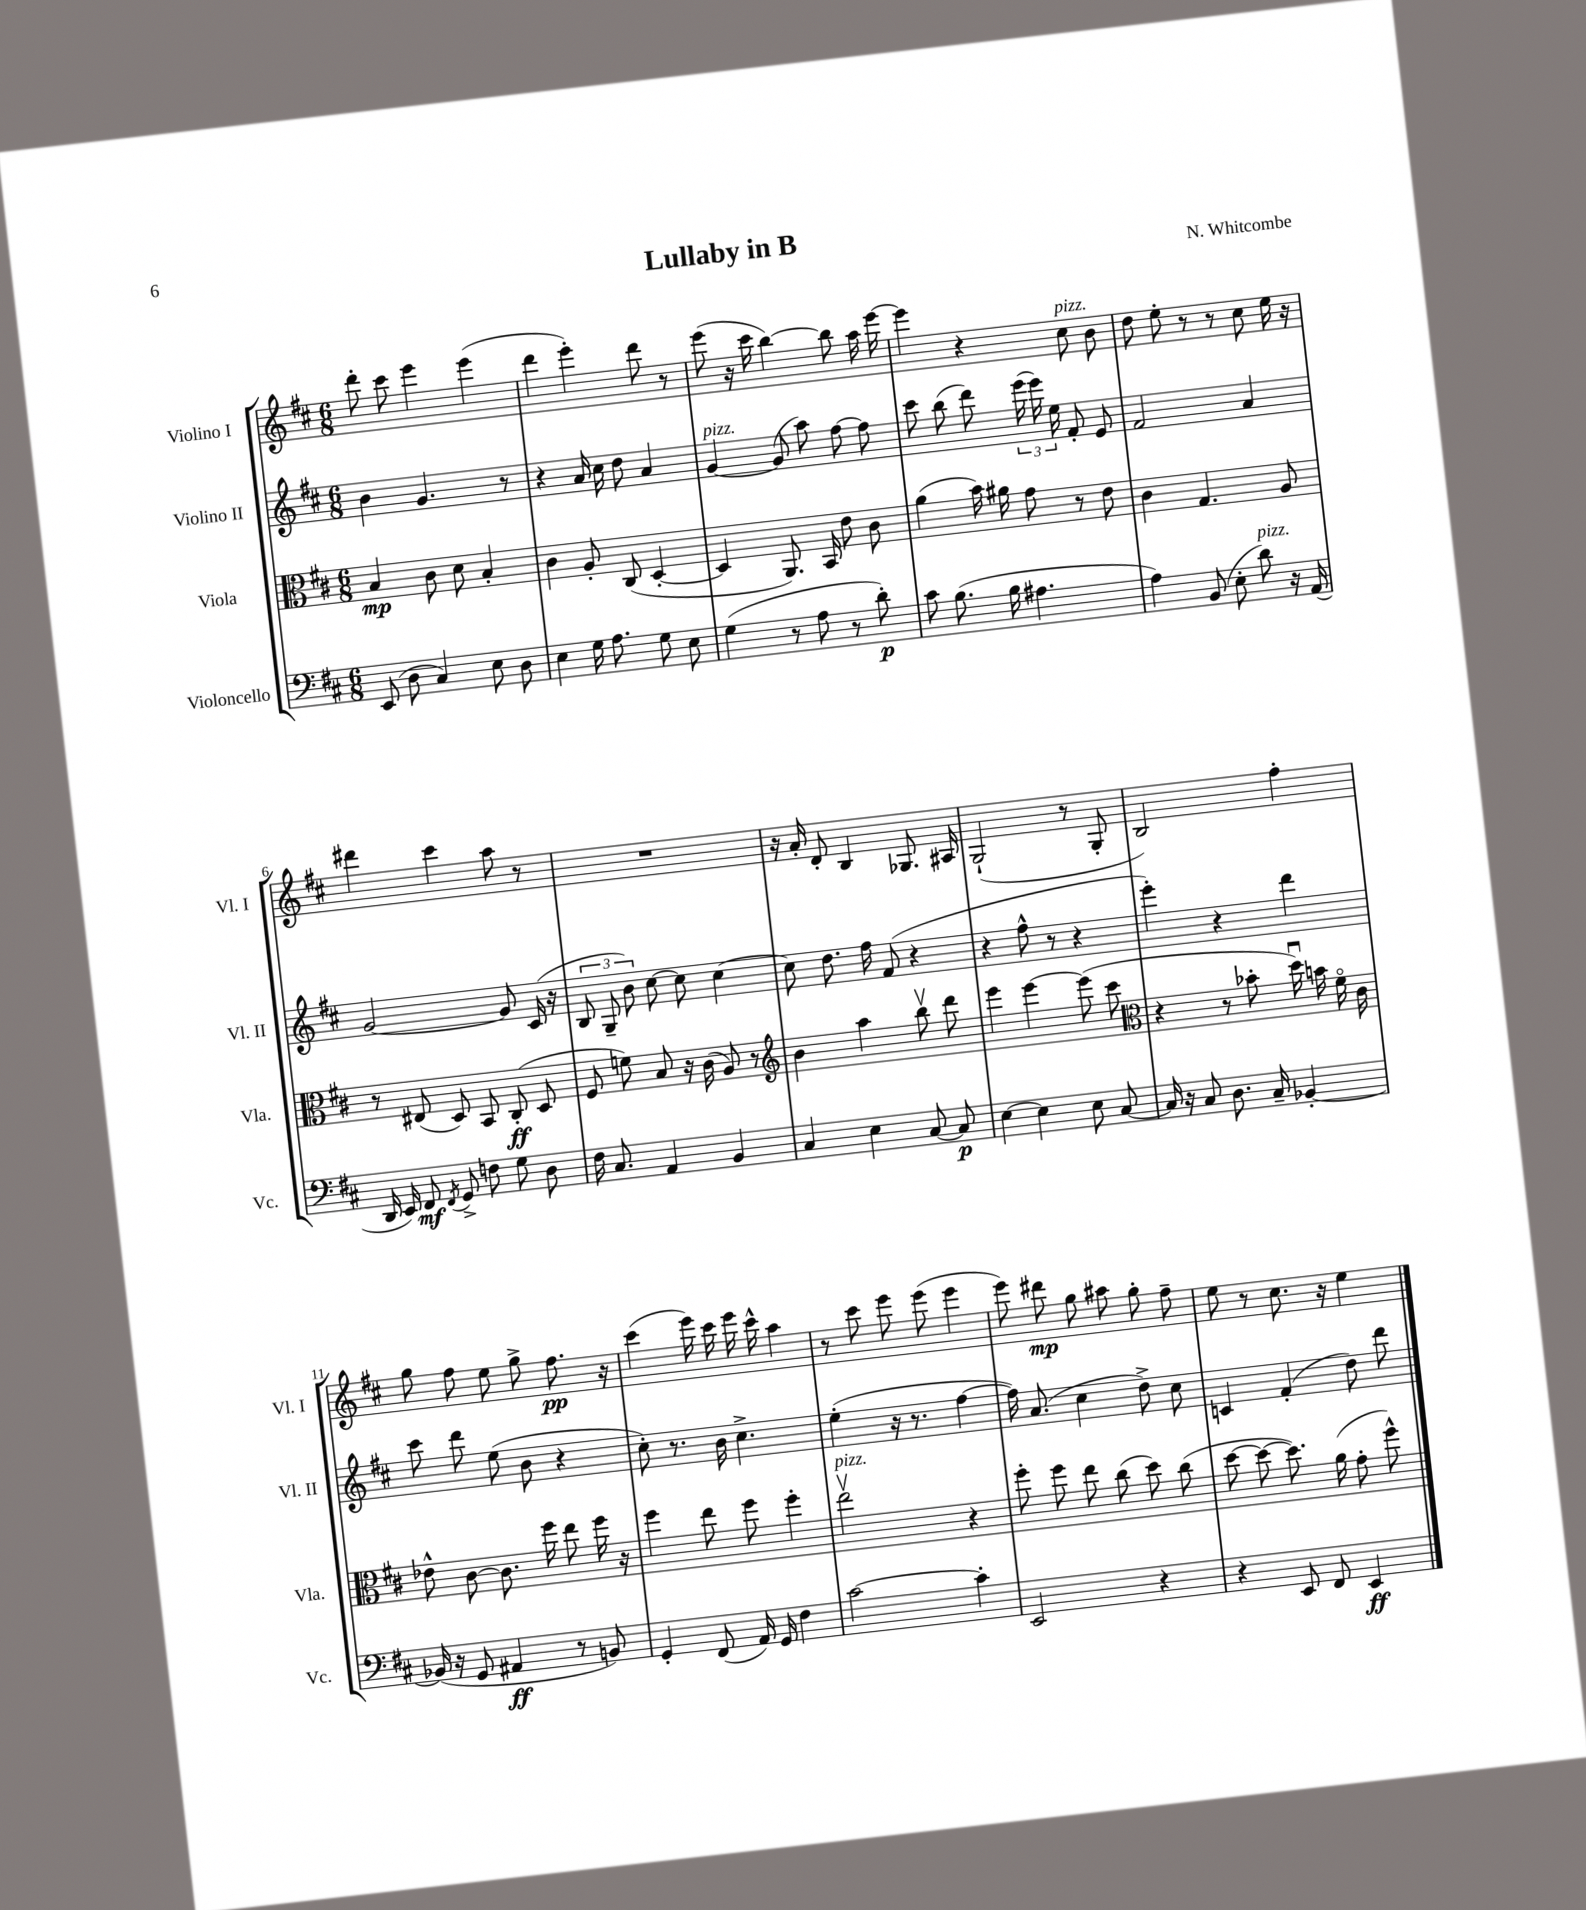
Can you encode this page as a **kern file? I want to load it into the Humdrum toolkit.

**kern	**dynam	**kern	**dynam	**kern	**kern	**dynam
*part4	*part4	*part3	*part3	*part2	*part1	*part1
*staff4	*staff4	*staff3	*staff3	*staff2	*staff1	*staff1
*I"Violoncello	*	*I"Viola	*	*I"Violino II	*I"Violino I	*
*I'Vc.	*	*I'Vla.	*	*I'Vl. II	*I'Vl. I	*
*clefF4	*	*clefC3	*	*clefG2	*clefG2	*
*k[f#c#]	*	*k[f#c#]	*	*k[f#c#]	*k[f#c#]	*
*M6/8	*	*M6/8	*	*M6/8	*M6/8	*
=1	=1	=1	=1	=1	=1	=1
(8EE/	.	4B/	mp	4b\	8ddd'\	.
8D\	.	.	.	.	8ccc#\	.
4C#/)	.	8c#\	.	4.g/	4eee\	.
.	.	8d\	.	.	.	.
8E\	.	4B'/	.	.	(4eee\	.
8D\	.	.	.	8r	.	.
=2	=2	=2	=2	=2	=2	=2
4E\	.	4c#\	.	4r	4ddd\	.
16G\	.	8A'/	.	16a/	4eee'\)	.
8.A\	.	.	.	16cc#\	.	.
.	.	(8C#/	.	8dd\	.	.
8G\	.	[4D'/	.	4a/	8ddd\	.
8E\	.	.	.	.	8r	.
=3	=3	=3	=3	=3	=3	=3
!	!	!	!	!LO:TX:a:i:t=pizz.	!	!
(4G\	.	4D/]	.	[4g/	(8eee\	.
.	.	.	.	.	16r	.
.	.	.	.	.	16ccc#\	.
8r	.	8.AA/)	.	(8g/]	[4bb\)	.
8A\	.	.	.	8aa\)	.	.
.	.	16BB/	.	.	.	.
8r	.	8e\	.	[8ff#\	8bb\]	.
8d'\)	p	8c#\	.	8ff#\]	16aa\	.
.	.	.	.	.	[16eee\	.
=4	=4	=4	=4	=4	=4	=4
8c#\	.	(4a\	.	8ccc#\	4eee\]	.
(8.B\	.	.	.	(8bb\	.	.
.	.	16b\)	.	8ddd\)	4r	.
16B\	.	16a#X\	.	.	.	.
4.A#X\	.	8g\	.	(24eee\	.	.
.	.	.	.	24eee\)	.	.
.	.	.	.	24ee\	.	.
!	!	!	!	!	!LO:TX:a:i:t=pizz.	!
.	.	8r	.	8f#'/	8cc#\	.
.	.	8e\	.	8e/	8b\	.
=5	=5	=5	=5	=5	=5	=5
4A\)	.	4c#\	.	2f#/	8dd\	.
.	.	.	.	.	8ee'\	.
(8BB/	.	4.G/	.	.	8r	.
8E'\	.	.	.	.	8r	.
!LO:TX:a:i:t=pizz.	!	!	!	!	!	!
8d\)	.	.	.	4a/	8cc#\	.
16r	.	8A/	.	.	16ee\	.
(16AA/	.	.	.	.	16r	.
!!LO:LB:g=z
=6	=6	=6	=6	=6	=6	=6
16DD/	.	8r	.	[2g/	4ddd#X\	.
16EE/)	.	.	.	.	.	.
8FF#/	mf	(8E#X/	.	.	.	.
8qFF#/	.	.	.	.	.	.
8GG^/	.	8D/)	.	.	4ccc#\	.
8Fn\	.	8BB/	.	.	.	.
8G\	.	(8C#'/	ff	8g/]	8aa\	.
8D\	.	8D/	.	(16c#/	8r	.
.	.	.	.	16r	.	.
=7	=7	=7	=7	=7	=7	=7
16F#\	.	8F#/	.	12B/	2.r	.
8.C#/	.	.	.	.	.	.
.	.	.	.	12G~/	.	.
.	.	8fn\)	.	.	.	.
.	.	.	.	12b\)	.	.
4AA/	.	8B/	.	[8cc#\	.	.
.	.	16r	.	8cc#\]	.	.
.	.	(16c#\	.	.	.	.
4BB/	.	8A/)	.	[4cc#\	.	.
.	.	8r	.	.	.	.
=8	=8	=8	=8	=8	=8	=8
*	*	*clefG2	*	*	*	*
4C#/	.	4b\	.	8cc#\]	16r	.
.	.	.	.	.	16a'/	.
.	.	.	.	8.dd\	8d'/	.
4E\	.	4aa\	.	.	4B/	.
.	.	.	.	16ff#\	.	.
.	.	.	.	(8f#/	.	.
[8C#/	.	8bbv\	.	4r	8.G-X/	.
8C#/]	p	8ddd\	.	.	.	.
.	.	.	.	.	16A#X/	.
=9	=9	=9	=9	=9	=9	=9
[4E\	.	4eee\	.	4r	(2G`/	.
4E\]	.	[4eee\	.	8ff#^^\	.	.
.	.	.	.	8r	.	.
8E\	.	(8eee\]	.	4r	8r	.
[8C#/	.	8ccc#\	.	.	8G'/	.
=10	=10	=10	=10	=10	=10	=10
*	*	*clefC3	*	*	*	*
16C#/]	.	4r	.	4eee'\)	2B/)	.
16r	.	.	.	.	.	.
8C#/	.	.	.	.	.	.
8.D\	.	8r	.	4r	.	.
.	.	8b-X'\	.	.	.	.
16C#~/	.	.	.	.	.	.
[4BB-X'/	.	16ddu\)	.	4ddd\	4ff#'\	.
.	.	16bn\	.	.	.	.
.	.	16f#\	.	.	.	.
.	.	16c#\	.	.	.	.
!!LO:LB:g=z
=11	=11	=11	=11	=11	=11	=11
(16BB-X/]	.	8e-X^^\	.	8ccc#\	8gg\	.
16r	.	.	.	.	.	.
8GG/	.	[8c#\	.	8ddd\	8ff#\	.
4AA#X/	ff	8.c#\]	.	(8ee\	8ee\	.
.	.	.	.	8b\	8gg^\	.
.	.	16ff#\	.	.	.	.
8r	.	8ee\	.	4r	8.ff#\	pp
8BBn/)	.	16ff#\	.	.	.	.
.	.	16r	.	.	16r	.
=12	=12	=12	=12	=12	=12	=12
4GG'/	.	4ff#\	.	8cc#'\)	(4ccc#\	.
.	.	.	.	8.r	.	.
(8FF#/	.	8ee\	.	.	16eee\)	.
.	.	.	.	16b\	16ccc#\	.
16AA/)	.	8ff#\	.	4.cc#^\	16eee\	.
16GG/	.	.	.	.	16ccc#^^\	.
4F#\	.	4ff#'\	.	.	4aa\	.
=13	=13	=13	=13	=13	=13	=13
!	!	!LO:TX:a:i:t=pizz.	!	!	!	!
[2c#\	.	2eev\	.	(4ee'\	8r	.
.	.	.	.	.	8ccc#\	.
.	.	.	.	16r	8eee\	.
.	.	.	.	8.r	.	.
.	.	.	.	.	(8eee\	.
4c#'\]	.	4r	.	[4ff#\	4eee\	.
=14	=14	=14	=14	=14	=14	=14
2EE/	.	8ff#'\	.	16ff#\])	8eee\)	.
.	.	.	.	(8.a/	.	.
.	.	8ff#\	.	.	8ddd#X\	mp
.	.	8ee\	.	4cc#\	8gg\	.
.	.	(8cc#\	.	.	8aa#X\	.
4r	.	8dd\)	.	8dd^\)	8gg'\	.
.	.	(8cc#\	.	8cc#\	8ff#~\	.
=15	=15	=15	=15	=15	=15	=15
4r	.	[8dd\	.	4cn/	8ee\	.
.	.	8dd\_	.	.	8r	.
8EE/	.	8.dd\])	.	(4f#'/	8.cc#\	.
8FF#/	.	.	.	.	.	.
.	.	(16a\	.	.	16r	.
4EE/	ff	8g'\	.	8dd\)	4ee\	.
.	.	8ff#^^\)	.	8ddd\	.	.
==	==	==	==	==	==	==
*-	*-	*-	*-	*-	*-	*-
